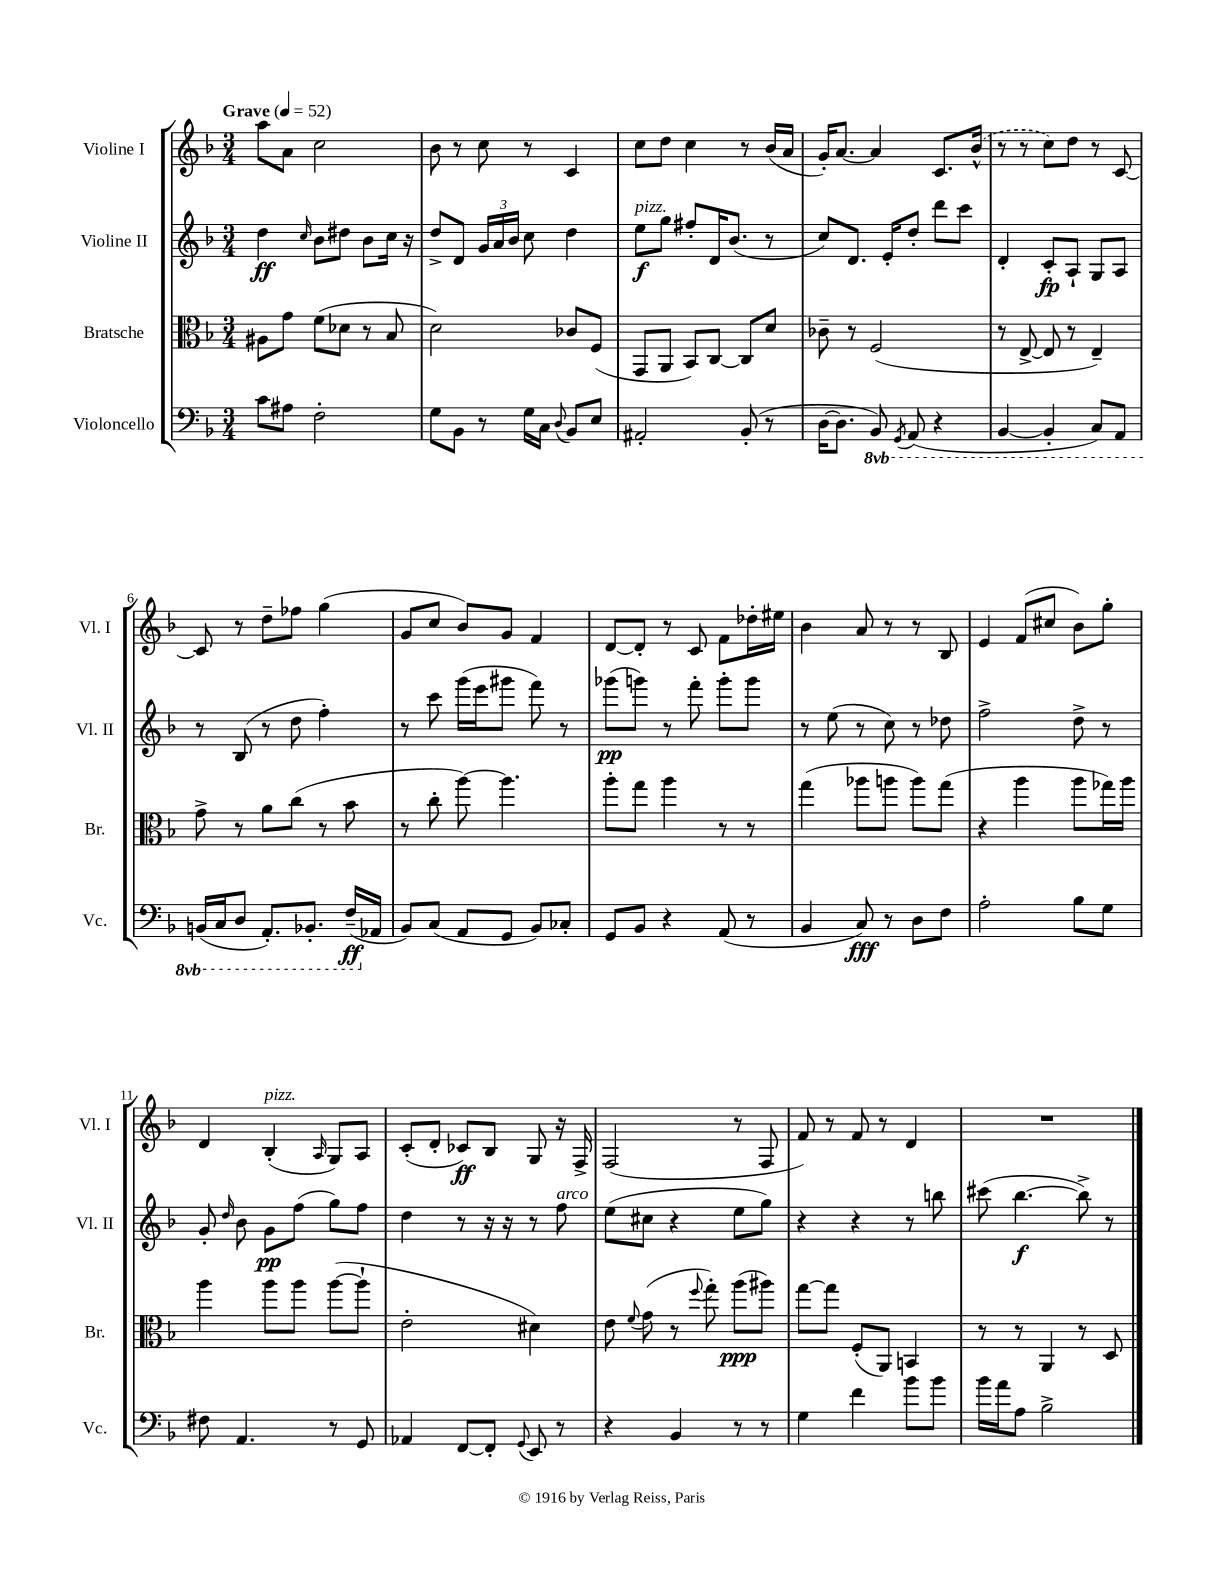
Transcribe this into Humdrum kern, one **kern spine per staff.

**kern	**dynam	**kern	**dynam	**kern	**dynam	**kern	**dynam
*part4	*part4	*part3	*part3	*part2	*part2	*part1	*part1
*staff4	*staff4	*staff3	*staff3	*staff2	*staff2	*staff1	*staff1
*I"Violoncello	*	*I"Bratsche	*	*I"Violine II	*	*I"Violine I	*
*I'Vc.	*	*I'Br.	*	*I'Vl. II	*	*I'Vl. I	*
*clefF4	*	*clefC3	*	*clefG2	*	*clefG2	*
*k[b-]	*	*k[b-]	*	*k[b-]	*	*k[b-]	*
*M3/4	*	*M3/4	*	*M3/4	*	*M3/4	*
*MM52	*	*MM52	*	*MM52	*	*MM52	*
=1	=1	=1	=1	=1	=1	=1	=1
!	!	!	!	!	!	!LO:TX:a:B:t=Grave	!
8c\L	.	8A#X\L	.	4dd\	ff	8aa\L	.
8A#X\J	.	8g\J	.	.	.	8a\J	.
.	.	.	.	16qqcc/	.	.	.
2F'\	.	(8f\L	.	8b-\L	.	2cc\	.
.	.	8d-X\J	.	8dd#X\J	.	.	.
.	.	8r	.	8b-\L	.	.	.
.	.	8B-/	.	16cc\Jk	.	.	.
.	.	.	.	16r	.	.	.
=2	=2	=2	=2	=2	=2	=2	=2
8G\L	.	2d\)	.	8dd^/L	.	8b-\	.
8BB-\J	.	.	.	8d/J	.	8r	.
8r	.	.	.	24g/LL	.	8cc\	.
.	.	.	.	24a/	.	.	.
.	.	.	.	24b-/JJ	.	.	.
16G\LL	.	.	.	8cc\	.	8r	.
16C\JJ	.	.	.	.	.	.	.
8qqD/	.	.	.	.	.	.	.
8BB-/L	.	8c-X/L	.	4dd\	.	4c/	.
8E/J	.	(8F/J	.	.	.	.	.
=3	=3	=3	=3	=3	=3	=3	=3
!	!	!	!	!LO:TX:a:i:t=pizz.	!	!	!
2AA#X'/	.	8GG/L	.	8ee\L	f	8cc\L	.
.	.	8AA/J	.	8gg\J	.	8dd\J	.
.	.	8BB-/L)	.	8ff#X'/L	.	4cc\	.
.	.	[8C/J	.	16d/K	.	.	.
.	.	.	.	(8.b-/J	.	.	.
(8BB-'/	.	8C/L]	.	.	.	8r	.
8r	.	8d/J	.	8r	.	(16b-/LL	.
.	.	.	.	.	.	16a/JJ	.
=4	=4	=4	=4	=4	=4	=4	=4
[16D\KL	.	8c-X~\	.	8cc/L)	.	16g'/KL)	.
8.D\J]	.	.	.	.	.	[8.a/J	.
.	.	8r	.	8.d/J	.	.	.
*8ba	*	*	*	*	*	*	*
8BBB-/)	.	(2F/	.	.	.	4a/]	.
.	.	.	.	16e'/KL	.	.	.
8qGGG/	.	.	.	.	.	.	.
(8AAA/	.	.	.	8dd'/J	.	.	.
4r	.	.	.	8ddd\L	.	8.c/L	.
.	.	.	.	8ccc\J	.	.	.
.	.	.	.	.	.	(16b-^^/Jk	.
=5	=5	=5	=5	=5	=5	=5	=5
[4BBB-/	.	8r	.	4d'/	.	8r	.
.	.	[8E^/	.	.	.	8r	.
4BBB-'/]	.	8E/]	.	8c'/L	fp	8cc\L)	.
.	.	8r	.	8A`/J	.	8dd\J	.
8CC/L)	.	4E~/)	.	8G/L	.	8r	.
8AAA/J	.	.	.	8A/J	.	[8c/	.
!!LO:LB:g=z
=6	=6	=6	=6	=6	=6	=6	=6
(16BBBn/LL	.	8g^\	.	8r	.	8c/]	.
16CC/J	.	.	.	.	.	.	.
8DD/J	.	8r	.	(8B-/	.	8r	.
8.AAA'/L)	.	8a\L	.	8r	.	8dd~\L	.
.	.	(8cc\J	.	8dd\	.	8ff-X\J	.
8.BBB-X'/J	.	.	.	.	.	.	.
.	.	8r	.	4ff'\)	.	(4gg\	.
(16FF~/LL	ff	8b-\	.	.	.	.	.
*X8ba	*	*	*	*	*	*	*
16AA-X/JJ	.	.	.	.	.	.	.
=7	=7	=7	=7	=7	=7	=7	=7
8BB-/L)	.	8r	.	8r	.	8g/L	.
(8C/J	.	8cc'\	.	8ccc\	.	8cc/J	.
8AA/L	.	[8aa\)	.	(16ggg\LL	.	8b-/L)	.
.	.	.	.	16eee\J	.	.	.
8GG/J	.	4.aa\]	.	8ggg#X\J	.	8g/J	.
8BB-/L)	.	.	.	8fff\)	.	4f/	.
8C-X'/J	.	.	.	8r	.	.	.
=8	=8	=8	=8	=8	=8	=8	=8
8GG/L	.	8aa'\L	.	(8ggg-X\L	pp	[8d/L	.
8BB-/J	.	8gg\J	.	8gggn\J)	.	8d'/J]	.
4r	.	4aa\	.	8r	.	8r	.
.	.	.	.	8fff'\	.	8c/	.
(8AA/	.	8r	.	8ggg'\L	.	8f\L	.
8r	.	8r	.	8ggg\J	.	16dd-X'\L	.
.	.	.	.	.	.	16ee#X\JJ	.
=9	=9	=9	=9	=9	=9	=9	=9
4BB-/	.	(4gg\	.	8r	.	4b-\	.
.	.	.	.	(8ee\	.	.	.
8C/)	fff	8aa-X\L	.	8r	.	8a/	.
8r	.	8aan\J	.	8cc\)	.	8r	.
8D\L	.	8aa\L)	.	8r	.	8r	.
8F\J	.	(8gg\J	.	8dd-X\	.	8B-/	.
=10	=10	=10	=10	=10	=10	=10	=10
2A'\	.	4r	.	2ff^\	.	4e/	.
.	.	4aa\	.	.	.	(8f/L	.
.	.	.	.	.	.	8cc#X/J	.
8B-\L	.	8aa\L	.	8dd^\	.	8b-\L)	.
8G\J	.	16gg-X\L)	.	8r	.	8gg'\J	.
.	.	16aa\JJ	.	.	.	.	.
!!LO:LB:g=z
=11	=11	=11	=11	=11	=11	=11	=11
8F#X\	.	4aa\	.	8g'/	.	4d/	.
.	.	.	.	16qqdd/	.	.	.
4.AA/	.	.	.	8b-\	.	.	.
!	!	!	!	!	!	!LO:TX:a:i:t=pizz.	!
.	.	8aa\L	.	8g\L	pp	(4B-'/	.
.	.	8aa\J	.	(8ff\J	.	.	.
.	.	.	.	.	.	16qqA/	.
8r	.	([8aa\L	.	8gg\L)	.	8G/L)	.
8GG/	.	8aa`\J]	.	8ff\J	.	8A/J	.
=12	=12	=12	=12	=12	=12	=12	=12
4AA-X/	.	2e'\	.	4dd\	.	(8c'/L	.
.	.	.	.	.	.	8d'/J	.
[8FF/L	.	.	.	8r	.	8c-X/L)	ff
8FF'/J]	.	.	.	16r	.	8B-/J	.
.	.	.	.	16r	.	.	.
8qqGG/	.	.	.	.	.	.	.
8EE/	.	4d#X\)	.	8r	.	8G/	.
!	!	!	!	!LO:TX:a:i:t=arco	!	!	!
8r	.	.	.	8ff\	.	16r	.
.	.	.	.	.	.	16F^/	.
=13	=13	=13	=13	=13	=13	=13	=13
4r	.	8e\	.	(8ee\L	.	(2F/	.
.	.	8qqf/	.	.	.	.	.
.	.	(8g\	.	8cc#X\J	.	.	.
4BB-/	.	8r	.	4r	.	.	.
.	.	8qqff/	.	.	.	.	.
.	.	8gg'\)	.	.	.	.	.
8r	.	(8aa\L	ppp	8ee\L	.	8r	.
8r	.	8aa#X\J)	.	8gg\J)	.	8F/	.
=14	=14	=14	=14	=14	=14	=14	=14
4G\	.	[8gg\L	.	4r	.	8f/)	.
.	.	8gg\J]	.	.	.	8r	.
4f\	.	(8F'/L	.	4r	.	8f/	.
.	.	8AA/J)	.	.	.	8r	.
8b-\L	.	4BBn/	.	8r	.	4d/	.
8b-\J	.	.	.	8bbn\	.	.	.
=15	=15	=15	=15	=15	=15	=15	=15
16b-\LL	.	8r	.	(8ccc#X\	.	2.r	.
16a\J	.	.	.	.	.	.	.
8A\J	.	8r	.	[4.bb-\	f	.	.
2B-^\	.	4AA/	.	.	.	.	.
.	.	8r	.	8bb-^\])	.	.	.
.	.	8D/	.	8r	.	.	.
==	==	==	==	==	==	==	==
*-	*-	*-	*-	*-	*-	*-	*-
